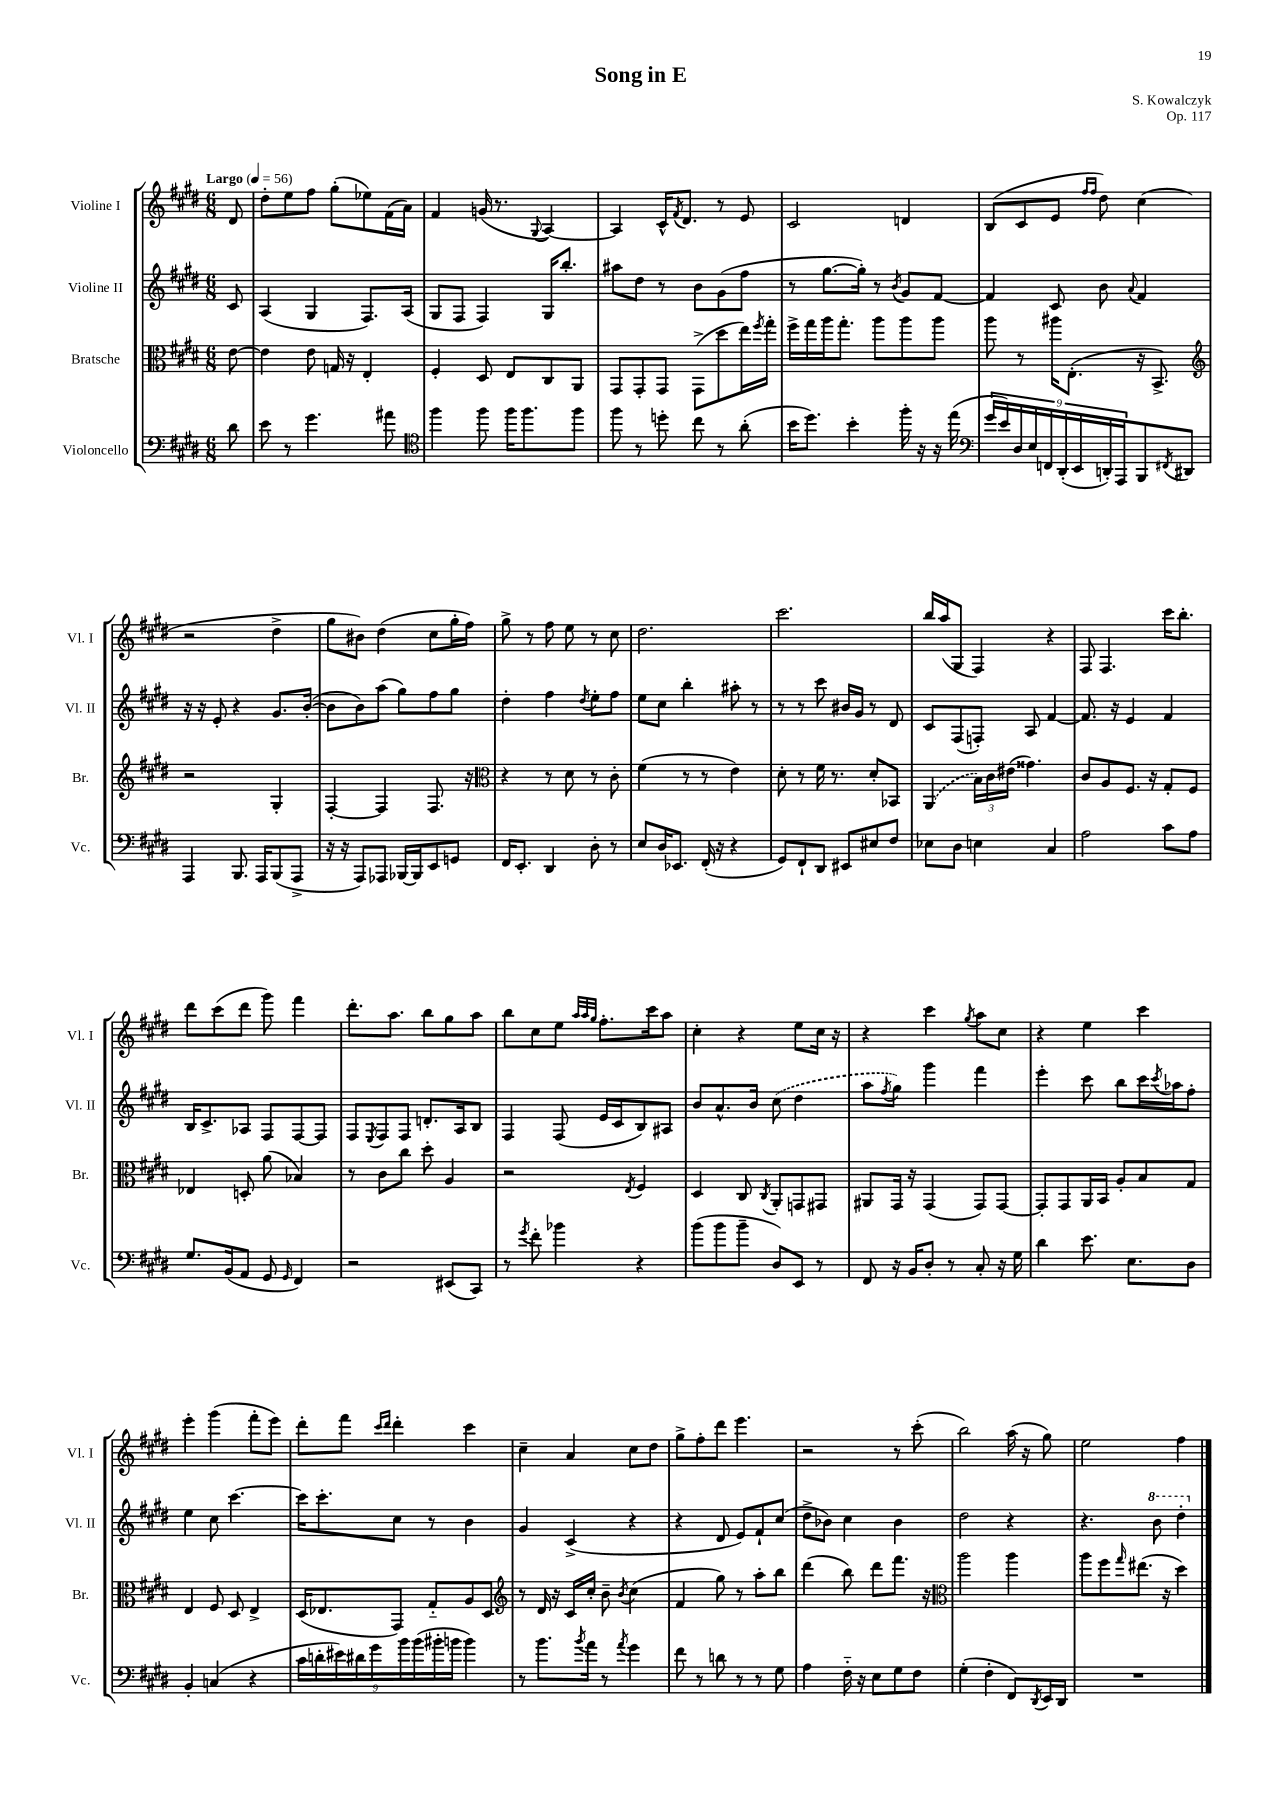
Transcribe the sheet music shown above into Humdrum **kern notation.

**kern	**kern	**kern	**kern
*part4	*part3	*part2	*part1
*staff4	*staff3	*staff2	*staff1
*I"Violoncello	*I"Bratsche	*I"Violine II	*I"Violine I
*I'Vc.	*I'Br.	*I'Vl. II	*I'Vl. I
*clefF4	*clefC3	*clefG2	*clefG2
*k[f#c#g#d#]	*k[f#c#g#d#]	*k[f#c#g#d#]	*k[f#c#g#d#]
*M6/8	*M6/8	*M6/8	*M6/8
*MM56	*MM56	*MM56	*MM56
=	=	=	=
!	!	!	!LO:TX:a:B:t=Largo
8d#\	[8e\	8c#/	8d#/
=1	=1	=1	=1
8e\	4e\]	(4A/	8dd#'\L
8r	.	.	8ee\
4.g#\	8e\	4G#/	8ff#\J
.	16Gn/	.	(8gg#'\L
.	16r	.	.
.	4E'/	8.F#/L)	8ee-X\)
8a#X\	.	.	(16f#\L
.	.	(16A/Jk	16a\JJ)
=2	=2	=2	=2
*clefC4	*	*	*
4ff#\	4F#'/	8G#/L	4f#/
.	.	8F#/J	.
8ff#\	8D#/	4F#/)	(16gn/
.	.	.	8.r
16ff#\KL	8E/L	.	.
8.ff#\	.	.	.
.	.	.	8qqG#/
.	8C#/	16G#/KL	[4A/)
.	.	8.bb'/J	.
8ff#\J	8AA/J	.	.
=3	=3	=3	=3
8ff#\	8GG#/L	8aa#X\L	4A/]
8r	8GG#'/	8dd#\J	.
8ddn'\	8GG#/J	8r	16c#^^/KL
.	.	.	8qf#/
.	.	.	8.d#/J
8cc#\	(8GG#^\L	8b\L	.
8r	8dd#\	(8g#\	8r
(8a'\	16ee\L)	8ff#\J	8e/
.	8qff#/	.	.
.	16gg#'\JJ	.	.
=4	=4	=4	=4
16b\KL	16ff#^\LL	8r	2c#/
8.dd#\J)	16gg#\	.	.
.	16aa\J	[8.gg#\L	.
.	8.gg#'\J	.	.
4b'\	.	.	.
.	.	16gg#'\Jk])	.
.	8aa\L	8r	.
.	.	8qb/	.
16ff#'\	8aa\	8g#/L	4dn/
16r	.	.	.
16r	8aa\J	[8f#/J	.
(16ee\	.	.	.
=5	=5	=5	=5
*clefF4	*	*	*
18g#/LL	8aa\	4f#/]	(8B/L
18e/)	.	.	.
18D#/	.	.	.
.	8r	.	8c#/
18E/	.	.	.
18FFn/	.	.	.
.	16aa#X\KL	8c#/	8e/J
(18DD#'/	.	.	.
.	(8.E'\J	.	.
18EE/	.	.	.
.	.	.	16qqff#/LL
.	.	.	16qqff#/JJ
.	.	8b\	8dd#\)
18DDn'/)	.	.	.
18AAA/J	.	.	.
.	.	8qqa/	.
8BBB/	16r	4f#/	(4cc#\
.	8.BB^/)	.	.
8qFF#X/	.	.	.
8DD#X/J	.	.	.
!!LO:LB:g=z
=6	=6	=6	=6
*	*clefG2	*	*
4AAA/	2r	16r	2r
.	.	16r	.
.	.	8e'/	.
8.BBB/	.	4r	.
16AAA/KL	.	.	.
(8BBB/	4G#'/	8.g#/L	4dd#^\
8AAA^/J	.	.	.
.	.	([16b'/Jk	.
=7	=7	=7	=7
16r	[4F#'/	8b\L]	8gg#\L
16r	.	.	.
8AAA/L)	.	8b\)	8b#X\J)
8AAA-X/J	4F#/]	(8aa\J	(4dd#\
[16BBB-X/LL	.	8gg#\L)	.
16BBB-/J]	.	.	.
8EE/	8.F#/	8ff#\	8cc#\L
8GGn/J	.	8gg#\J	16gg#'\L
.	16r	.	16ff#\JJ)
=8	=8	=8	=8
*	*clefC3	*	*
16FF#/KL	4r	4dd#'\	8gg#^\
8.EE'/J	.	.	.
.	.	.	8r
4DD#/	8r	4ff#\	8ff#\
.	8d#\	.	8ee\
.	.	8qdd#/	.
8D#'\	8r	8ee'\L	8r
8r	8c#'\	8ff#\J	8cc#\
=9	=9	=9	=9
8E/L	(4f#\	8ee\L	2.dd#\
16D#/K	.	8cc#\J	.
8.EE-X/J	.	.	.
.	8r	4bb'\	.
(16FF#'/	8r	.	.
16r	.	.	.
4r	4e\)	8aa#X'\	.
.	.	8r	.
=10	=10	=10	=10
8GG#/L)	8d#'\	8r	2.ccc#\
8FF#`/	8r	8r	.
8DD#/J	16f#\	8ccc#\	.
.	8.r	.	.
8EE#X/L	.	16b#X/LL	.
.	.	16g#/JJ	.
8E#X/	8d#'/L	8r	.
8F#/J	8BB-X/J	8d#/	.
=11	=11	=11	=11
8E-X\L	(4AA/	8c#/L	16bb/LL
.	.	.	(16aa/J
8D#\J	.	(8F#/	8G#/J
4En\	24B\LL)	8Fn'/J)	4F#/)
.	24c#\	.	.
.	(24e#X\JJ	.	.
.	4.g##X\)	8A/	.
4C#/	.	[4f#/	4r
=12	=12	=12	=12
2A\	8c#/L	8.f#/]	8F#/
.	8A/	.	4.F#/
.	.	16r	.
.	8.F#/J	4e/	.
.	16r	.	.
8c#\L	8G#'/L	4f#/	16ccc#\KL
.	.	.	8.bb'\J
8A\J	8F#/J	.	.
!!LO:LB:g=z
=13	=13	=13	=13
8.G#/L	4E-X/	16B/KL	8ddd#\L
.	.	8.c#^/	.
.	.	.	(8ccc#\
(16BB/k	.	.	.
8AA/J	8Dn'/	8A-X/J	8ddd#\J
8GG#/	(8a\	8F#/L	8ggg#\)
16qqGG#/	.	.	.
4FF#/)	4B-X/)	[8F#/	4fff#\
.	.	8F#/J]	.
=14	=14	=14	=14
2r	8r	8F#/L	8.ddd#'\L
.	.	8qE/	.
.	8c#\L	8F#/	.
.	.	.	8.aa\J
.	8cc#\J	8F#/J	.
.	8dd#'\	8.dn'/L	8bb\L
(8EE#X/L	4A/	.	8gg#\
.	.	16A/k	.
8CC#/J)	.	8B/J	8aa\J
=15	=15	=15	=15
8r	2r	4F#/	8bb\L
8qg#/	.	.	.
8f#'\	.	.	8cc#\
4b-X\	.	(8F#/	8ee\J
.	.	.	32qqaa/LLL
.	.	.	32qqaa/
.	.	.	32qqgg#/JJJ
.	.	16e/LL	8.ff#'\L
.	.	16c#/J	.
.	8qE/	.	.
4r	4F#/	8B/)	.
.	.	.	16ccc#\k
.	.	8A#X/J	8aa\J
=16	=16	=16	=16
(8b\L	4D#/	8b/L	4cc#'\
8b\	.	8.a^^/	.
8b~\J	8C#/	.	4r
.	.	16b/Jk	.
.	8qC#/	.	.
8D#/L)	8AA'/L	(8cc#\	.
8EE/J	8GGn/	4dd#\	8ee\L
8r	8GG#X/J	.	16cc#\Jk
.	.	.	16r
=17	=17	=17	=17
8FF#/	8AA#X/L	8aa\L	4r
.	.	8qff#/	.
16r	16GG#/Jk	8gg#\J)	.
16BB/KL	16r	.	.
8D#'/J	(4GG#/	4ggg#\	4ccc#\
8r	.	.	.
.	.	.	8qgg#/
8C#'/	8GG#/L)	4fff#\	8aa\L
16r	[8GG#/J	.	8cc#\J
16G#\	.	.	.
=18	=18	=18	=18
4d#\	8GG#'/L]	4eee'\	4r
.	8GG#/	.	.
8.e\	16AA/L	8ccc#\	4ee\
.	16BB/JJ	.	.
.	8A'/L	8bb\L	.
8.E\L	.	.	.
.	8B/	16ccc#\L	4ccc#\
.	.	8qccc#/	.
.	.	16aa-X\J	.
8D#\J	8G#/J	8ff#'\J	.
!!LO:LB:g=z
=19	=19	=19	=19
4BB'/	4E/	4ee\	4eee'\
(4Cn/	8F#/	8cc#\	(4ggg#\
.	8D#/	[4.ccc#\	.
4r	4E^/	.	8fff#'\L
.	.	.	8eee\J)
=20	=20	=20	=20
18c#\LL	(16D#/KL	16ccc#\KL]	8ddd#'\L
18dn'\	.	.	.
.	8.E-X/	8.ccc#'\	.
18e#X\)	.	.	.
.	.	.	8fff#\J
18d#X\	.	.	.
18g#\	.	.	.
.	.	.	16qqccc#/LL
.	.	.	16qqddd#/JJ
.	8GG#/J)	8cc#\J	4ddd#'\
18b\	.	.	.
(18b\	.	.	.
.	8G#/L	8r	.
18b#X'\	.	.	.
18bn\JJ	.	.	.
4b\)	8A/	4b\	4ccc#\
.	8D#/J	.	.
=21	=21	=21	=21
*	*clefG2	*	*
8r	8r	4g#/	4cc#~\
8.b\L	16d#/	.	.
.	16r	.	.
.	16c#/LL	(4c#^/	4a/
8qb/	.	.	.
16a\Jk	16cc#'/JJ	.	.
8r	8b~\	.	.
8qa/	8qb/	.	.
4g#\	(4cc#\	4r	8cc#\L
.	.	.	8dd#\J
=22	=22	=22	=22
8f#\	4f#/	4r	8gg#^\L
8r	.	.	8ff#'\
8dn\	8gg#\)	8d#/	8ddd#\J
8r	8r	8e/L)	4.eee\
8r	8aa'\L	8f#`/	.
8G#\	8bb\J	(8cc#/J	.
=23	=23	=23	=23
4A\	(4ddd#\	8dd#^\L	2r
.	.	8b-X\J)	.
16F#\	8bb\)	4cc#\	.
16r	.	.	.
8E\L	8ddd#\L	.	.
8G#\	8.fff#\J	4b-\	8r
8F#\J	.	.	(8ccc#'\
.	16r	.	.
=24	=24	=24	=24
*	*clefC3	*	*
(4G#'\	2aa\	2dd#\	2bb\)
4F#'\	.	.	.
8FF#/L)	4aa\	4r	(16aa\
.	.	.	16r
8qDD#/	.	.	.
16EE/L	.	.	8gg#\)
16DD#/JJ	.	.	.
=25	=25	=25	=25
2.r	8aa\L	4.r	2ee\
.	8ff#\	.	.
.	16qqgg#/	.	.
.	(8.ee#X\J	.	.
*	*	*8va	*
.	.	8bb\	.
.	16r	.	.
.	4dd#\)	4ddd#'\	4ff#\
*	*	*X8va	*
==	==	==	==
*-	*-	*-	*-
